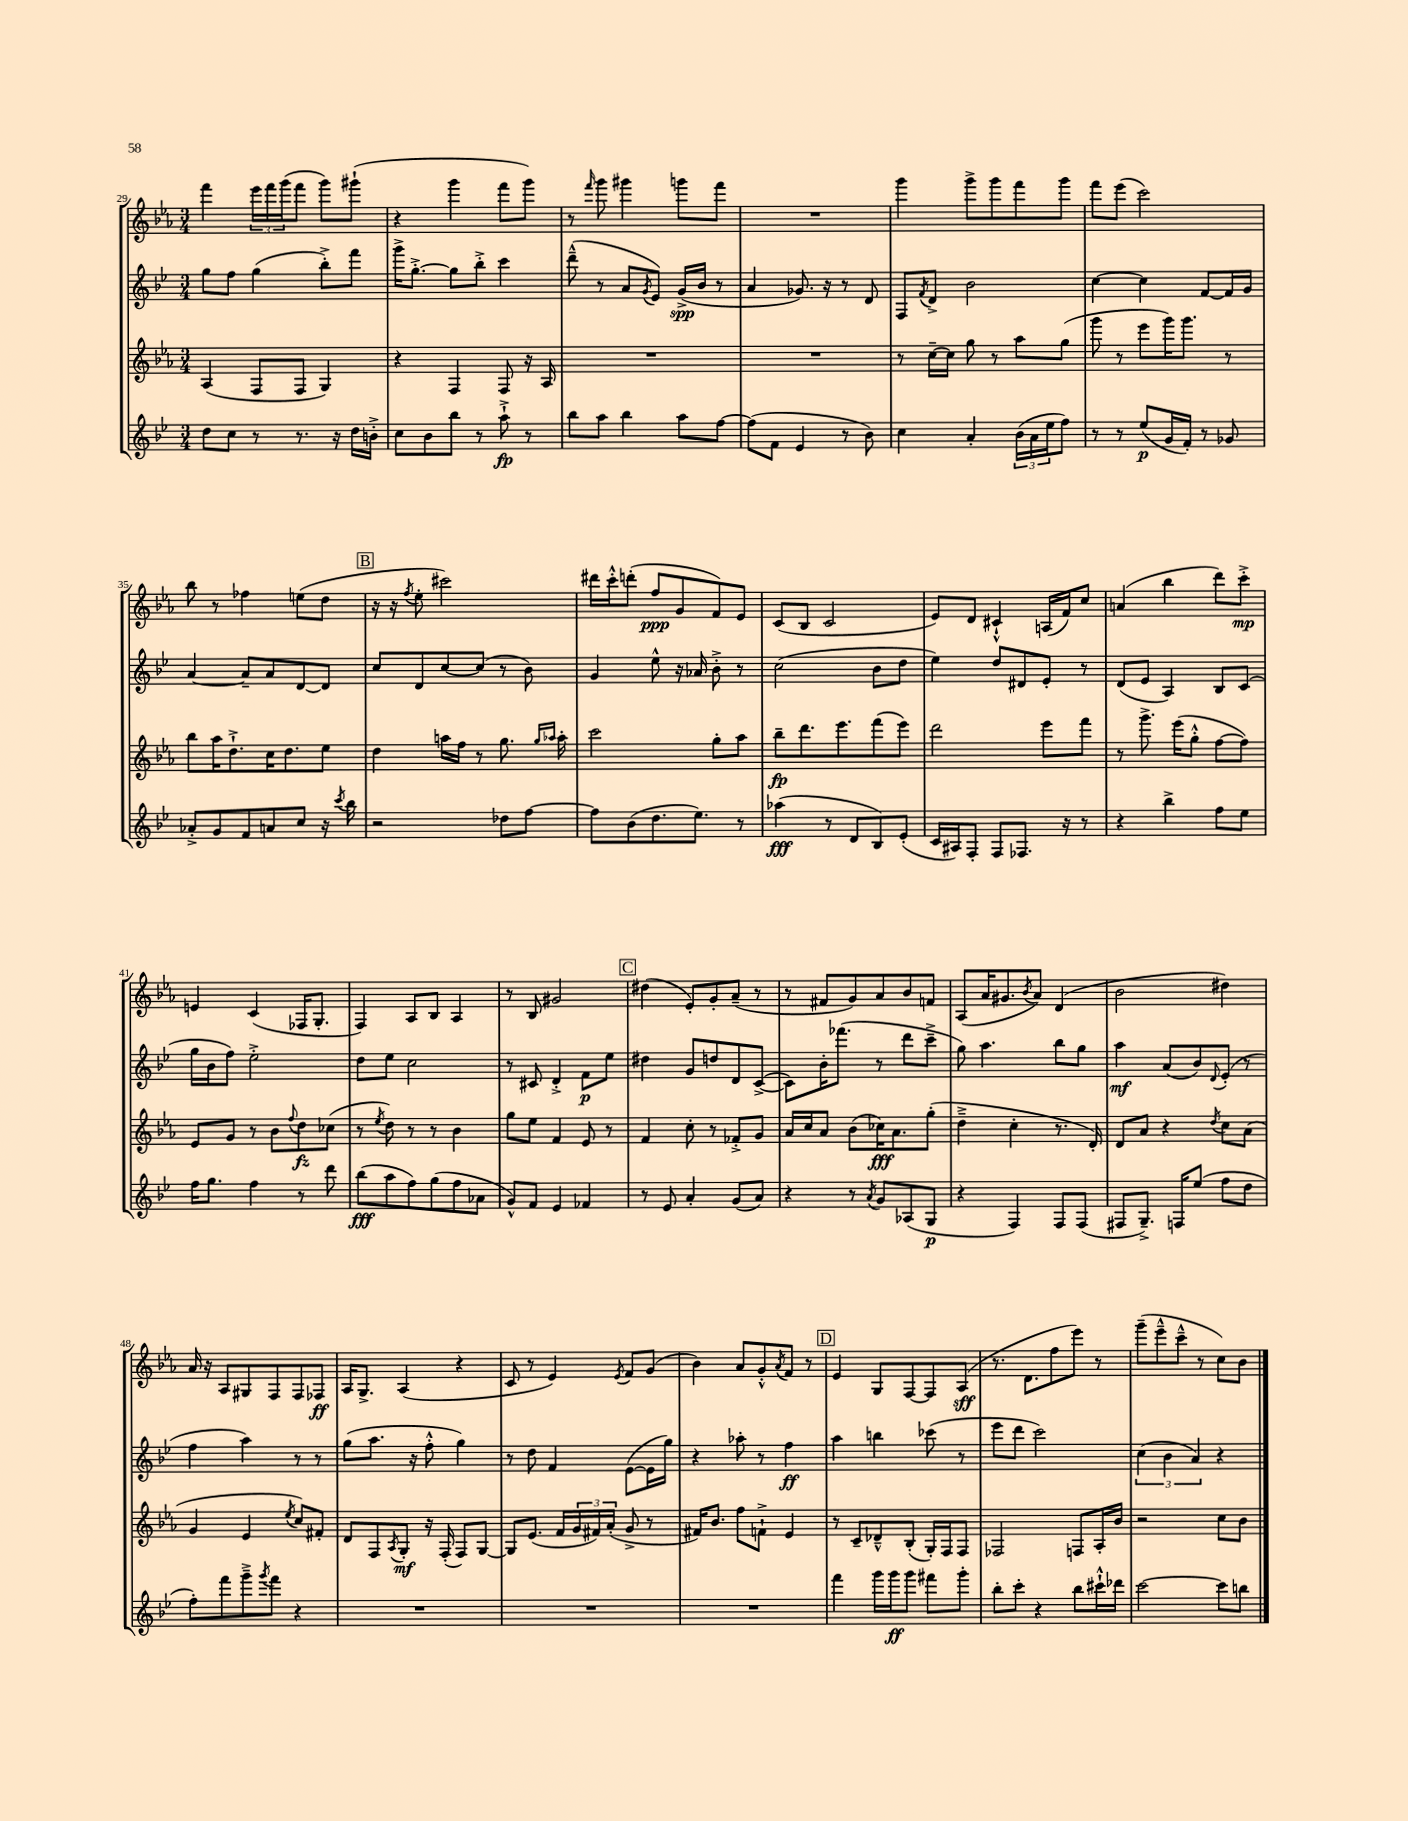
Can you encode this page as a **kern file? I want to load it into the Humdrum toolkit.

**kern	**dynam	**kern	**dynam	**kern	**dynam	**kern	**dynam
*part4	*part4	*part3	*part3	*part2	*part2	*part1	*part1
*staff4	*staff4	*staff3	*staff3	*staff2	*staff2	*staff1	*staff1
*clefG2	*	*clefG2	*	*clefG2	*	*clefG2	*
*k[b-e-]	*	*k[b-e-a-]	*	*k[b-e-]	*	*k[b-e-a-]	*
*M3/4	*	*M3/4	*	*M3/4	*	*M3/4	*
=29	=29	=29	=29	=29	=29	=29	=29
8dd\L	.	(4A-/	.	8gg\L	.	4fff\	.
8cc\J	.	.	.	8ff\J	.	.	.
8r	.	8F/L	.	(4gg\	.	24eee-\LL	.
.	.	.	.	.	.	24fff\	.
.	.	.	.	.	.	(24ggg\J	.
8.r	.	8F/J	.	.	.	8fff\J	.
.	.	4G/)	.	8bb-'^\L)	.	8ggg\L)	.
16r	.	.	.	.	.	.	.
16dd\LL	.	.	.	8fff\J	.	(8ggg#X`\J	.
16bn'^\JJ	.	.	.	.	.	.	.
=30	=30	=30	=30	=30	=30	=30	=30
8cc\L	.	4r	.	16ggg^\KL	.	4r	.
.	.	.	.	[8.gg'^\J	.	.	.
8b-\	.	.	.	.	.	.	.
8bb-\J	.	4F/	.	8gg\L]	.	4ggg\	.
8r	.	.	.	8bb-'^\J	.	.	.
8aa`^\	fp	8F/	.	4ccc\	.	8fff\L	.
8r	.	16r	.	.	.	8ggg\J)	.
.	.	16A-/	.	.	.	.	.
=31	=31	=31	=31	=31	=31	=31	=31
8bb-\L	.	2.r	.	(8ddd~^^\	.	8r	.
.	.	.	.	.	.	16qqfff/	.
8aa\J	.	.	.	8r	.	8ggg\	.
4bb-\	.	.	.	8a/L	.	4ggg#X\	.
.	.	.	.	8qg/	.	.	.
.	.	.	.	8e-/J)	.	.	.
8aa\L	.	.	.	(16g^/LL	spp	8gggn\L	.
.	.	.	.	16b-/JJ	.	.	.
[8ff\J	.	.	.	8r	.	8fff\J	.
=32	=32	=32	=32	=32	=32	=32	=32
(8ff\L]	.	2.r	.	4a/	.	2.r	.
8f\J	.	.	.	.	.	.	.
4e-/	.	.	.	8.g-X/)	.	.	.
.	.	.	.	16r	.	.	.
8r	.	.	.	8r	.	.	.
8b-\)	.	.	.	8d/	.	.	.
=33	=33	=33	=33	=33	=33	=33	=33
4cc\	.	8r	.	8F/L	.	4ggg\	.
.	.	.	.	8qf/	.	.	.
.	.	[16cc~\LL	.	8d^/J	.	.	.
.	.	16cc\JJ]	.	.	.	.	.
4a'/	.	8gg\	.	2b-\	.	8ggg^\L	.
.	.	8r	.	.	.	8ggg\	.
(24b-\LL	.	8aa-\L	.	.	.	8fff\	.
24a\	.	.	.	.	.	.	.
24ee-\J	.	.	.	.	.	.	.
8ff\J)	.	(8gg\J	.	.	.	8ggg\J	.
=34	=34	=34	=34	=34	=34	=34	=34
8r	.	8ggg\	.	[4cc\	.	8fff\L	.
8r	.	8r	.	.	.	(8eee-\J	.
(8ee-/L	p	8eee-\L	.	4cc\]	.	2ccc\)	.
16g/L	.	16ggg\K)	.	.	.	.	.
16f'/JJ)	.	8.ggg\J	.	.	.	.	.
8r	.	.	.	[8f/L	.	.	.
8g-X/	.	8r	.	16f/L]	.	.	.
.	.	.	.	16g/JJ	.	.	.
!!LO:LB:g=z
=35	=35	=35	=35	=35	=35	=35	=35
8a-X'^/L	.	8bb-\L	.	[4a/	.	8bb-\	.
8g/	.	16aa-\K	.	.	.	8r	.
.	.	8.dd`^\	.	.	.	.	.
8f/	.	.	.	8a~/L]	.	4ff-X\	.
8an/	.	16cc\K	.	8a/	.	.	.
.	.	8.dd\	.	.	.	.	.
8cc/J	.	.	.	[8d/	.	(8een\L	.
16r	.	8ee-\J	.	8d/J]	.	8dd\J	.
8qccc/	.	.	.	.	.	.	.
16bb-\	.	.	.	.	.	.	.
!!LO:REH:place=s1:t=B
=36	=36	=36	=36	=36	=36	=36	=36
2r	.	4dd\	.	8cc/L	.	16r	.
.	.	.	.	.	.	16r	.
.	.	.	.	.	.	8qff/	.
.	.	.	.	8d/	.	8ee-'\	.
.	.	16aan\LL	.	[8cc/	.	2ccc#X\)	.
.	.	16ff\JJ	.	.	.	.	.
.	.	8r	.	(8cc/J]	.	.	.
8dd-X\L	.	8.gg\	.	8r	.	.	.
[8ff\J	.	.	.	8b-\)	.	.	.
.	.	16qqgg/LL	.	.	.	.	.
.	.	16qqaa-X/JJ	.	.	.	.	.
.	.	16aa-'\	.	.	.	.	.
=37	=37	=37	=37	=37	=37	=37	=37
8ff\L]	.	2ccc\	.	4g/	.	16ddd#X\LL	.
.	.	.	.	.	.	16ccc'^^\J	.
(8b-\	.	.	.	.	.	(8dddn'\J	.
8.dd\	.	.	.	8ee-^^\	.	8ff/L	ppp
.	.	.	.	16r	.	8g/	.
8.ee-\J)	.	.	.	16a-X/	.	.	.
.	.	8gg'\L	.	8b-'^\	.	8f/)	.
8r	.	8aa-\J	.	8r	.	8e-/J	.
=38	=38	=38	=38	=38	=38	=38	=38
(4aa-X\	fff	8bb-~\L	fp	(2cc\	.	(8c/L	.
.	.	8.ddd\	.	.	.	8B-/J	.
8r	.	.	.	.	.	2c/	.
.	.	8.eee-\	.	.	.	.	.
8d/L	.	.	.	.	.	.	.
8B-/)	.	(8fff\	.	8b-\L	.	.	.
(8e-'/J	.	8eee-\J)	.	8dd\J	.	.	.
=39	=39	=39	=39	=39	=39	=39	=39
16c/LL	.	2ddd\	.	4ee-\)	.	8e-/L)	.
16A#X/J)	.	.	.	.	.	.	.
8F'/J	.	.	.	.	.	8d/J	.
8F/L	.	.	.	8dd/L	.	4c#X`^^/	.
8.F-X/J	.	.	.	8d#X/	.	.	.
.	.	8eee-\L	.	8e-'/J	.	(16An/LL	.
16r	.	.	.	.	.	16f/J)	.
8r	.	8fff\J	.	8r	.	8cc/J	.
=40	=40	=40	=40	=40	=40	=40	=40
4r	.	8r	.	(8d/L	.	(4an/	.
.	.	8.ggg^\	.	8e-/J	.	.	.
4bb-^\	.	.	.	4A/)	.	4bb-\	.
.	.	(16eee-\KL	.	.	.	.	.
.	.	8gg'^^\J	.	.	.	.	.
8ff\L	.	[8ff\L	.	8B-/L	.	8ddd\L)	.
8ee-\J	.	8ff\J])	.	(8c/J	.	8ccc'^\J	mp
!!LO:LB:g=z
=41	=41	=41	=41	=41	=41	=41	=41
16ff\KL	.	8e-/L	.	16gg\LL	.	4en/	.
8.gg\J	.	.	.	16b-\J	.	.	.
.	.	8g/J	.	8ff\J)	.	.	.
4ff\	.	8r	.	2ee-'^\	.	(4c/	.
.	.	8b-\L	.	.	.	.	.
.	.	8qqff/	.	.	.	.	.
8r	.	8dd\	fz	.	.	16F-X/KL	.
.	.	.	.	.	.	8.G'/J	.
8ddd\	.	(8cc-X\J	.	.	.	.	.
=42	=42	=42	=42	=42	=42	=42	=42
(8bb-\L	fff	8r	.	8dd\L	.	4F/)	.
.	.	8qee-/	.	.	.	.	.
8aa\	.	8dd\)	.	8ee-\J	.	.	.
8ff\)	.	8r	.	2cc\	.	8A-/L	.
(8gg\	.	8r	.	.	.	8B-/J	.
8ff\	.	4b-\	.	.	.	4A-/	.
8a-X\J	.	.	.	.	.	.	.
=43	=43	=43	=43	=43	=43	=43	=43
8g^^/L)	.	8gg\L	.	8r	.	8r	.
8f/J	.	8ee-\J	.	8c#X/	.	8B-/	.
4e-/	.	4f/	.	4d'^/	.	2g#X/	.
4f-X/	.	8e-/	.	8f\L	p	.	.
.	.	8r	.	8ee-\J	.	.	.
!!LO:REH:place=s1:t=C
=44	=44	=44	=44	=44	=44	=44	=44
8r	.	4f/	.	4dd#X\	.	(4dd#X\	.
8e-/	.	.	.	.	.	.	.
4a'/	.	8cc'\	.	8g/L	.	8e-'/L)	.
.	.	8r	.	8ddn/	.	8g'/	.
(8g/L	.	8f-X'^/L	.	8d/	.	(8a-~/J	.
8a/J)	.	8g/J	.	([8c^/J	.	8r	.
=45	=45	=45	=45	=45	=45	=45	=45
4r	.	16a-/LL	.	8c\L])	.	8r	.
.	.	16cc/J	.	.	.	.	.
.	.	8a-/J	.	16b-'\K	.	8f#X/L	.
.	.	.	.	(8.fff-X\J	.	.	.
8r	.	(8b-\L	.	.	.	8g/)	.
8qa/	.	.	.	.	.	.	.
8g/L	.	16cc-X\K)	fff	8r	.	8a-/	.
.	.	8.a-\	.	.	.	.	.
(8A-X/	.	.	.	8ddd\L	.	8b-/	.
8G/J	p	(8gg'\J	.	8ccc~^\J	.	8fn/J	.
=46	=46	=46	=46	=46	=46	=46	=46
4r	.	4dd~^\	.	8gg\)	.	(8A-/L	.
.	.	.	.	4.aa\	.	16a-/K	.
.	.	.	.	.	.	8.g#X/	.
4F/)	.	4cc'\	.	.	.	.	.
.	.	.	.	.	.	8qb-/	.
.	.	.	.	.	.	8a-/J)	.
8F/L	.	8.r	.	8bb-\L	.	(4d/	.
(8F/J	.	.	.	8gg\J	.	.	.
.	.	16d'/)	.	.	.	.	.
=47	=47	=47	=47	=47	=47	=47	=47
8F#X/L	.	8d/L	.	4aa\	mf	2b-\	.
8.G~^/J)	.	8a-/J	.	.	.	.	.
.	.	4r	.	(8a/L	.	.	.
16Fn/KL	.	.	.	.	.	.	.
(8ee-/J	.	.	.	8b-/)	.	.	.
.	.	8qdd/	.	8qqd/	.	.	.
8ff\L	.	8cc\L	.	(8e-'/J	.	4dd#X\)	.
8dd\J	.	(8a-\J	.	8r	.	.	.
!!LO:LB:g=z
=48	=48	=48	=48	=48	=48	=48	=48
8ff'\L)	.	4g/	.	4ff\	.	16a-/	.
.	.	.	.	.	.	16r	.
8fff\	.	.	.	.	.	8A-/L	.
8ggg~^\	.	4e-/	.	4aa\)	.	8G#X/	.
8qggg/	.	.	.	.	.	.	.
8fff\J	.	.	.	.	.	8F/	.
.	.	8qee-/	.	.	.	.	.
4r	.	8cc/L)	.	8r	.	8F/	.
.	.	8f#X'/J	.	8r	.	8F-X/J	ff
=49	=49	=49	=49	=49	=49	=49	=49
2.r	.	8d/L	.	(8gg\L	.	16A-/KL	.
.	.	.	.	.	.	8.G^/J	.
.	.	8F/	.	8.aa\J	.	.	.
.	.	8qA-/	.	.	.	.	.
.	.	8G'/J	mf	.	.	(4A-/	.
.	.	.	.	16r	.	.	.
.	.	16r	.	8ff'^^\	.	.	.
.	.	(16F'/	.	.	.	.	.
.	.	8F/L)	.	4gg\)	.	4r	.
.	.	[8G/J	.	.	.	.	.
=50	=50	=50	=50	=50	=50	=50	=50
2.r	.	8G/L]	.	8r	.	8c/	.
.	.	(8.e-/J	.	8dd\	.	8r	.
.	.	.	.	4f/	.	4e-/)	.
.	.	16f/LL	.	.	.	.	.
.	.	24g/	.	.	.	.	.
.	.	24f#X/)	.	.	.	.	.
.	.	(24a-'/JJ	.	.	.	.	.
.	.	.	.	.	.	8qe-/	.
.	.	8g^/	.	([8e-\L	.	8f/L	.
.	.	8r	.	16e-\L]	.	(8g/J	.
.	.	.	.	16gg\JJ)	.	.	.
=51	=51	=51	=51	=51	=51	=51	=51
2.r	.	16f#X/KL)	.	4r	.	4b-\)	.
.	.	8.b-/J	.	.	.	.	.
.	.	8ff\L	.	8aa-X'\	.	8a-/L	.
.	.	8fn`^\J	.	8r	.	8g'^^/	.
.	.	.	.	.	.	8qa-/	.
.	.	4e-/	.	4ff\	ff	8f/J	.
.	.	.	.	.	.	8r	.
!!LO:REH:place=s1:t=D
=52	=52	=52	=52	=52	=52	=52	=52
4fff\	.	8r	.	4aa\	.	4e-/	.
.	.	8c~/L	.	.	.	.	.
16ggg\LL	.	8d-X~^^/	.	4bbn\	.	8G/L	.
16ggg\J	ff	.	.	.	.	.	.
8ggg\J	.	(8B-'/J	.	.	.	[8F/	.
8fff#X\L	.	16G'/LL)	.	(8ccc-X\	.	8F/]	.
.	.	16F/J	.	.	.	.	.
8ggg'\J	.	8F/J	.	8r	.	(8A-/J	sff
=53	=53	=53	=53	=53	=53	=53	=53
8bb-'\L	.	2F-X/	.	8eee-\L	.	8.r	.
8ccc'\J	.	.	.	8ddd\J	.	.	.
.	.	.	.	.	.	8.d\L	.
4r	.	.	.	2ccc\)	.	.	.
.	.	.	.	.	.	8ff\	.
8bb-\L	.	8Fn/L	.	.	.	8eee-\J)	.
16ccc#X`^^\L	.	16A-'/L	.	.	.	8r	.
16ddd-X\JJ	.	16b-/JJ	.	.	.	.	.
=54	=54	=54	=54	=54	=54	=54	=54
[2ccc\	.	2r	.	(6cc\	.	(8ggg~\L	.
.	.	.	.	.	.	8eee-~^^\	.
.	.	.	.	6b-\	.	.	.
.	.	.	.	.	.	8ccc~^^\J	.
.	.	.	.	6a/)	.	.	.
.	.	.	.	.	.	8r	.
8ccc\L]	.	8cc\L	.	4r	.	8cc\L)	.
8bbn\J	.	8b-\J	.	.	.	8b-\J	.
==	==	==	==	==	==	==	==
*-	*-	*-	*-	*-	*-	*-	*-
